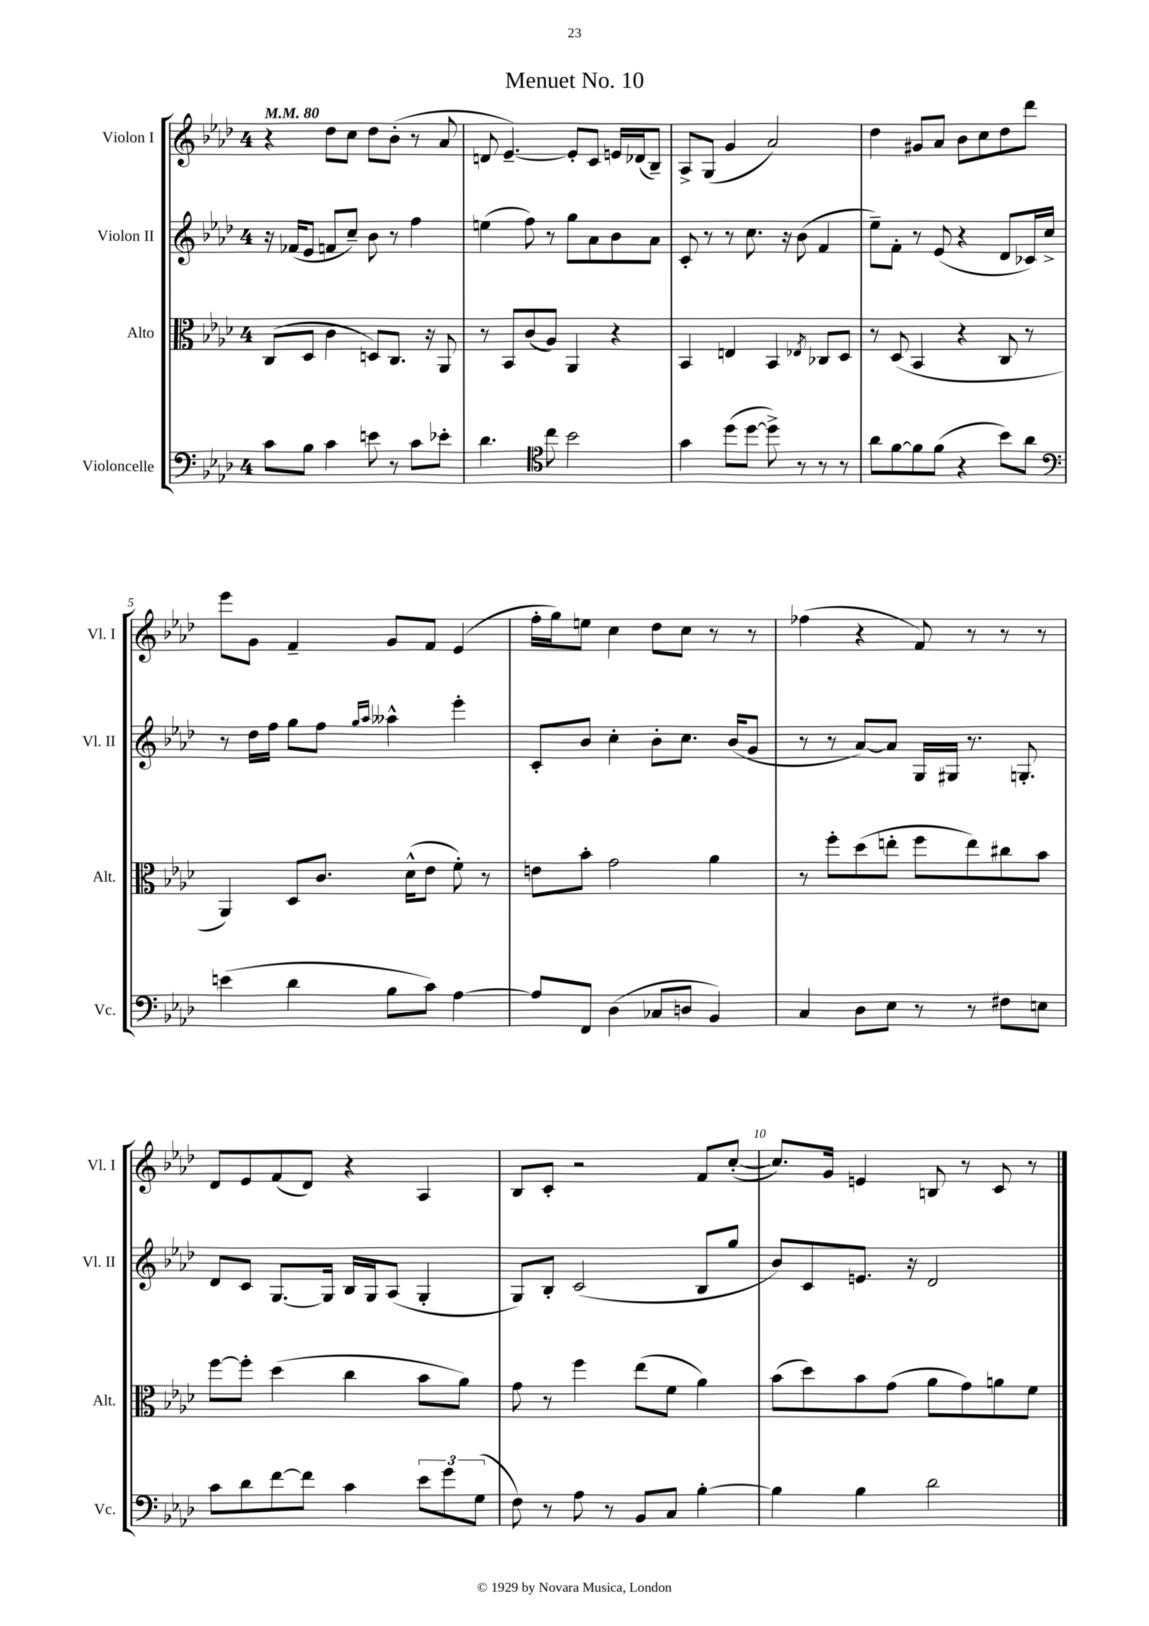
\header { title = "Menuet No. 10" }
<<
\new StaffGroup <<
\new Staff = "s0" \with { instrumentName = "Violon I" shortInstrumentName = "Vl. I" } {
    \clef treble \key aes \major \once \override Staff.TimeSignature.style = #'single-digit \time 4/4 \tempo 4 = 80
    r4 des''8 c''8 des''8 bes'8-.( r8 aes'8 |
    d'8 ees'4.~--) ees'8-. c'8 e'16 des'16( bes8--) |
    aes8-> g8( g'4 aes'2) |
    des''4 gis'8 aes'8 bes'8 c''8 des''8 des'''8 |
    ees'''8 g'8 f'4-- g'8 f'8 ees'4( |
    f''16-. g''16) e''8 c''4 des''8 c''8 r8 r8 |
    fes''4( r4 f'8) r8 r8 r8 |
    des'8 ees'8 f'8( des'8) r4 aes4 |
    bes8 c'8-. r2 f'8 c''8~-.( |
    c''8.) g'16 e'4 b8 r8 c'8 r8 \bar "|." |
}
\new Staff = "s1" \with { instrumentName = "Violon II" shortInstrumentName = "Vl. II" } {
    \clef treble \key aes \major \once \override Staff.TimeSignature.style = #'single-digit \time 4/4
    r16 fes'16( ees'8 f'8 c''8--) bes'8 r8 f''4 |
    e''4( f''8) r8 g''8 aes'8 bes'8 aes'8 |
    c'8-. r8 r8 c''8. r16 bes'8( f'4 |
    ees''8--) f'8-. r8 ees'8( r4 des'8 ces'16) c''16-> |
    r8 des''16 f''16 g''8 f''8 \grace { g''16 aes''16 } aeses''4-^ ees'''4-. |
    c'8-. bes'8 c''4-. bes'8-. c''8. bes'16( g'8 |
    r8 r8 aes'8~) aes'8 g16 gis16 r8. g8.-. |
    des'8 c'8 g8.~ g16 bes16 g16 aes8( g4-. |
    g8) bes8-. c'2( bes8 g''8 |
    bes'8) c'8 e'8. r16 des'2 \bar "|." |
}
\new Staff = "s2" \with { instrumentName = "Alto" shortInstrumentName = "Alt." } {
    \clef alto \key aes \major \once \override Staff.TimeSignature.style = #'single-digit \time 4/4
    c8( des8 c'4 d8) c8. r16 aes,8 |
    r8 bes,8 c'8( aes8) aes,4 r4 |
    bes,4 e4 bes,4 \acciaccatura { ees8 } ces8 des8 |
    r8 des8( bes,4 r4 c8 r8 |
    aes,4) des8 c'8. des'16-^( ees'8 f'8-.) r8 |
    e'8 bes'8-. g'2 aes'4 |
    r8 f''8-. des''8( e''8-. f''8 e''8) cis''8 bes'8 |
    f''8~ f''8-. des''4( c''4 bes'8 aes'8) |
    g'8 r8 f''4 ees''8( f'8 aes'4) |
    bes'8( des''8) bes'8 g'8( aes'8 g'8) a'8 f'8 \bar "|." |
}
\new Staff = "s3" \with { instrumentName = "Violoncelle" shortInstrumentName = "Vc." } {
    \clef bass \key aes \major \once \override Staff.TimeSignature.style = #'single-digit \time 4/4
    c'8 bes8 c'4 e'8 r8 c'8 ees'8-. |
    des'4. \clef tenor c''8 bes'2 |
    g'4 des''8( des''8~ des''8->) r8 r8 r8 |
    aes'8 f'8~ f'8 f'8( r4 bes'8) aes'8 |
    \clef bass e'4( des'4 bes8 c'8) aes4~ |
    aes8 f,8 des4( ces8 d8 bes,4) |
    c4 des8 ees8 r8 r8 fis8 e8 |
    c'8 des'8 f'8~ f'8 c'4 \tuplet 3/2 { ees'8 g'8 g8( } |
    f8) r8 aes8 r8 bes,8 c8 bes4~-. |
    bes4 bes4 des'2 \bar "|." |
}
>>
>>
\layout { \context { \Score \override BarNumber.break-visibility = ##(#f #t #t) barNumberVisibility = #(every-nth-bar-number-visible 5) } }
